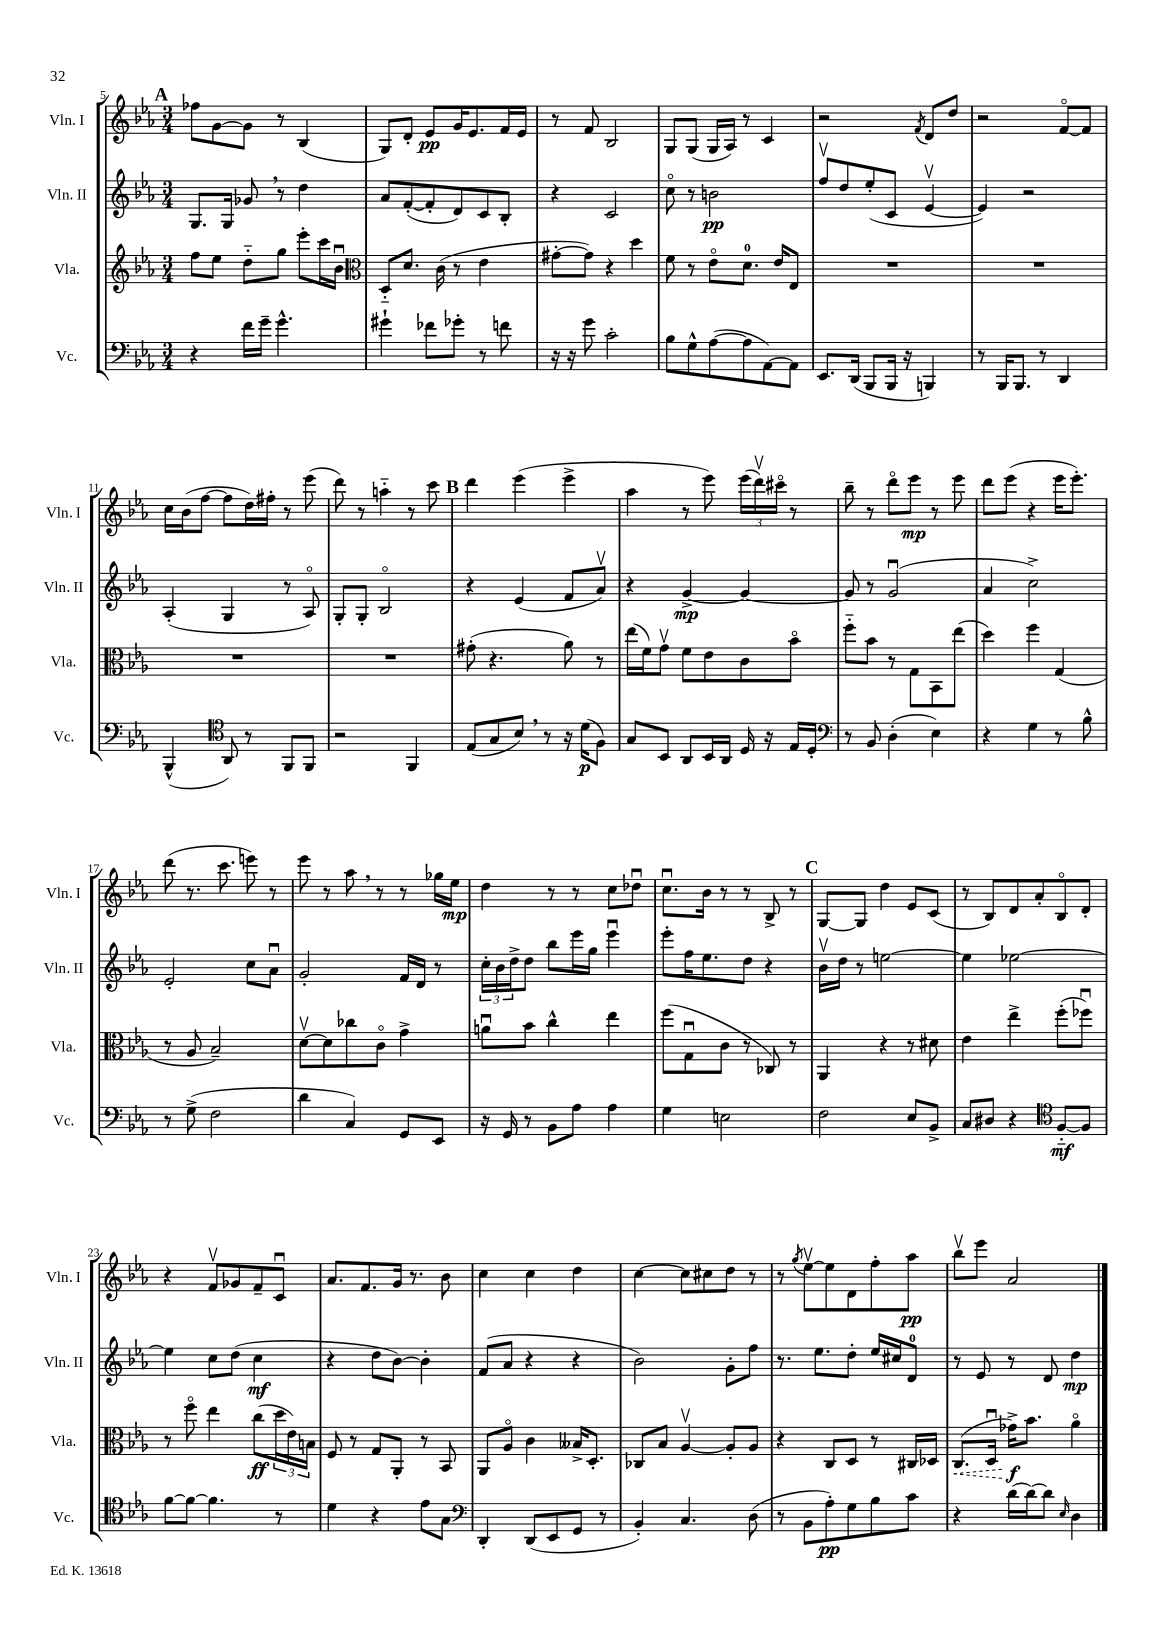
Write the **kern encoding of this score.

**kern	**kern	**kern	**kern
*staff4	*staff3	*staff2	*staff1
*clefF4	*clefG2	*clefG2	*clefG2
*k[b-e-a-]	*k[b-e-a-]	*k[b-e-a-]	*k[b-e-a-]
*M3/4	*M3/4	*M3/4	*M3/4
4r	8ff	8.G	8ff-
.	8ee-	.	[8g
.	.	16G	.
16f	8dd'~	8g-	8g]
16g~	.	.	.
4.g^^	8gg	8r	8r
.	8eee-'	4dd	(4B-
.	16ccc	.	.
.	16b-u	.	.
=	=	=	=
*	*clefC3	*	*
4g#`	8D'~	8a-	8G)
.	8.d	([8f'	8d'
8f-	.	8f']	8e-
.	(16c	.	.
8g-'	8r	8d)	16g
.	.	.	8.e-
8r	4e-	8c	.
8f	.	8B-'	16f
.	.	.	16e-
=	=	=	=
16r	[8g#'	4r	8r
16r	.	.	.
8g	8g#])	.	8f
2c'	4r	2c	2B-
.	4dd	.	.
=	=	=	=
8B-	8f	8cco	8G
8G^^	8r	8r	(8G
([8A-	8e-o	2b	16G
.	.	.	16A-)
8A-]	8.d	.	8r
[8AA-)	.	.	4c
.	16e-	.	.
8AA-]	8E-	.	.
=	=	=	=
8.EE-	2.r	8ffv	2r
.	.	8dd	.
(16DD	.	.	.
8BBB-	.	(8ee-'	.
16BBB-	.	8c	.
16r	.	.	.
.	.	.	8qf
4BBB)	.	[4e-v	8d
.	.	.	8dd
=	=	=	=
8r	2.r	4e-])	2r
16BBB-	.	.	.
8.BBB-	.	.	.
.	.	2r	.
8r	.	.	.
4DD	.	.	[8fo
.	.	.	8f]
=	=	=	=
(4BBB-^^	2.r	(4A-'	16cc
.	.	.	(16b-
.	.	.	[8ff
*clefC4	*	*	*
8AA-)	.	4G	8ff]
8r	.	.	16dd)
.	.	.	16ff#'
8FF	.	8r	8r
8FF	.	8A-o)	(8eee-
=	=	=	=
2r	2.r	8G'	8ddd)
.	.	8G'	8r
.	.	2B-o	4aa'~
4FF	.	.	8r
.	.	.	8ccc
=	=	=	=
(8E-	(8g#'	4r	4ddd
8G	4.r	.	.
8B-)	.	(4e-	(4eee-
8r	.	.	.
16r	8a-)	8f	4eee-^
(16d	.	.	.
8F)	8r	8a-v)	.
=	=	=	=
8G	(16ee-	4r	4aa-
.	16f)	.	.
8BB-	8gv	.	.
8AA-	8f	[4g^	8r
16BB-	8e-	.	8eee-)
16AA-	.	.	.
16D	8c	4g_	(24eee-
.	.	.	24dddv)
16r	.	.	.
.	.	.	24ccc#o
16E-	8b-o	.	8r
16D'	.	.	.
=	=	=	=
*clefF4	*	*	*
8r	8ff'~	8g]	8bb-~
8BB-	8b-	8r	8r
(4D'	8r	(2gu	8dddo
.	8G	.	8eee-
4E-)	8BB-	.	8r
.	(8ee-	.	8eee-
=	=	=	=
4r	4dd)	4a-	8ddd
.	.	.	(8eee-
4G	4ff	2cc^)	4r
8r	(4G	.	16eee-
.	.	.	8.eee-')
8B-^^	.	.	.
=	=	=	=
8r	8r	2e-'	(8ddd
(8G^	8A-	.	8.r
2F	2B-~)	.	.
.	.	.	8.ccc
.	.	8cc	8eee)
.	.	8a-u	8r
=	=	=	=
4d	[8dv	2g'	8eee-
.	8d]	.	8r
4C)	8cc-	.	8aa-
.	8co	.	8r
8GG	4g^	16f	8r
.	.	16d	.
8EE-	.	8r	16gg-
.	.	.	16ee-
=	=	=	=
16r	8au	24cc'	4dd
.	.	24b-	.
16GG	.	.	.
.	.	24dd^	.
8r	8b-	8dd	.
8BB-	4cc^^	8bb-	8r
8A-	.	16eee-	8r
.	.	16gg	.
4A-	4ee-	4eee-u	8cc
.	.	.	8dd-u
=	=	=	=
4G	(8ff	8eee-'	8.ccu
.	8Gu	16ff	.
.	.	8.ee-	16b-
2E	8c	.	8r
.	8r	8dd	8r
.	8C-)	4r	8B-^
.	8r	.	8r
=	=	=	=
2F	4AA-	16b-v	[8G
.	.	16dd	.
.	.	8r	8G]
.	4r	[2ee	4dd
8E-	8r	.	8e-
8BB-^	8d#	.	(8c
=	=	=	=
8C	4e-	4ee]	8r
8D#	.	.	8B-)
4r	4ee-^	[2ee-	8d
.	.	.	8a-'
*clefC4	*	*	*
[8F'~	(8ff'	.	8B-o
8F]	8ff-u)	.	8d'
=	=	=	=
[8f	8r	4ee-]	4r
8f_	8ffo	.	.
4.f]	4ee-	8cc	8fv
.	.	(8dd	8g-
.	(8cc	4cc	8f~
8r	24dd	.	8cu
.	24e-)	.	.
.	24B	.	.
=	=	=	=
4d	8F	4r	8.a-
.	8r	.	.
.	.	.	8.f
4r	8G	8dd	.
.	8AA-'	[8b-)	16g
.	.	.	8.r
8e-	8r	4b-']	.
8G	8BB-	.	8b-
=	=	=	=
*clefF4	*	*	*
4DD'	8AA-	(8f	4cc
.	8A-o	8a-	.
(8DD	4c	4r	4cc
8EE-	.	.	.
8GG	16B--^	4r	4dd
.	8.D'	.	.
8r	.	.	.
=	=	=	=
4BB-')	8C-	2b-)	[4cc
.	8B-	.	.
4.C	[4A-v	.	8cc]
.	.	.	8cc#
.	8A-']	8g'	8dd
(8D	8A-	8ff	8r
=	=	=	=
8r	4r	8.r	8r
.	.	.	8qgg
8BB-	.	.	[8ee-v
.	.	8.ee-	.
8A-')	8C	.	8ee-]
8G	8D	8dd'	8d
8B-	8r	16ee-	8ff'
.	.	16cc#	.
8c	16C#	8d	8aa-
.	16D-	.	.
=	=	=	=
4r	(8.C	8r	8bb-v
.	.	8e-	8eee-
.	16Du	.	.
(16d	16g-^)	8r	2a-
[16d)	8.b-	.	.
8d]	.	8d	.
16qqE-	.	.	.
4D	4a-o	4dd	.
==	==	==	==
*-	*-	*-	*-
